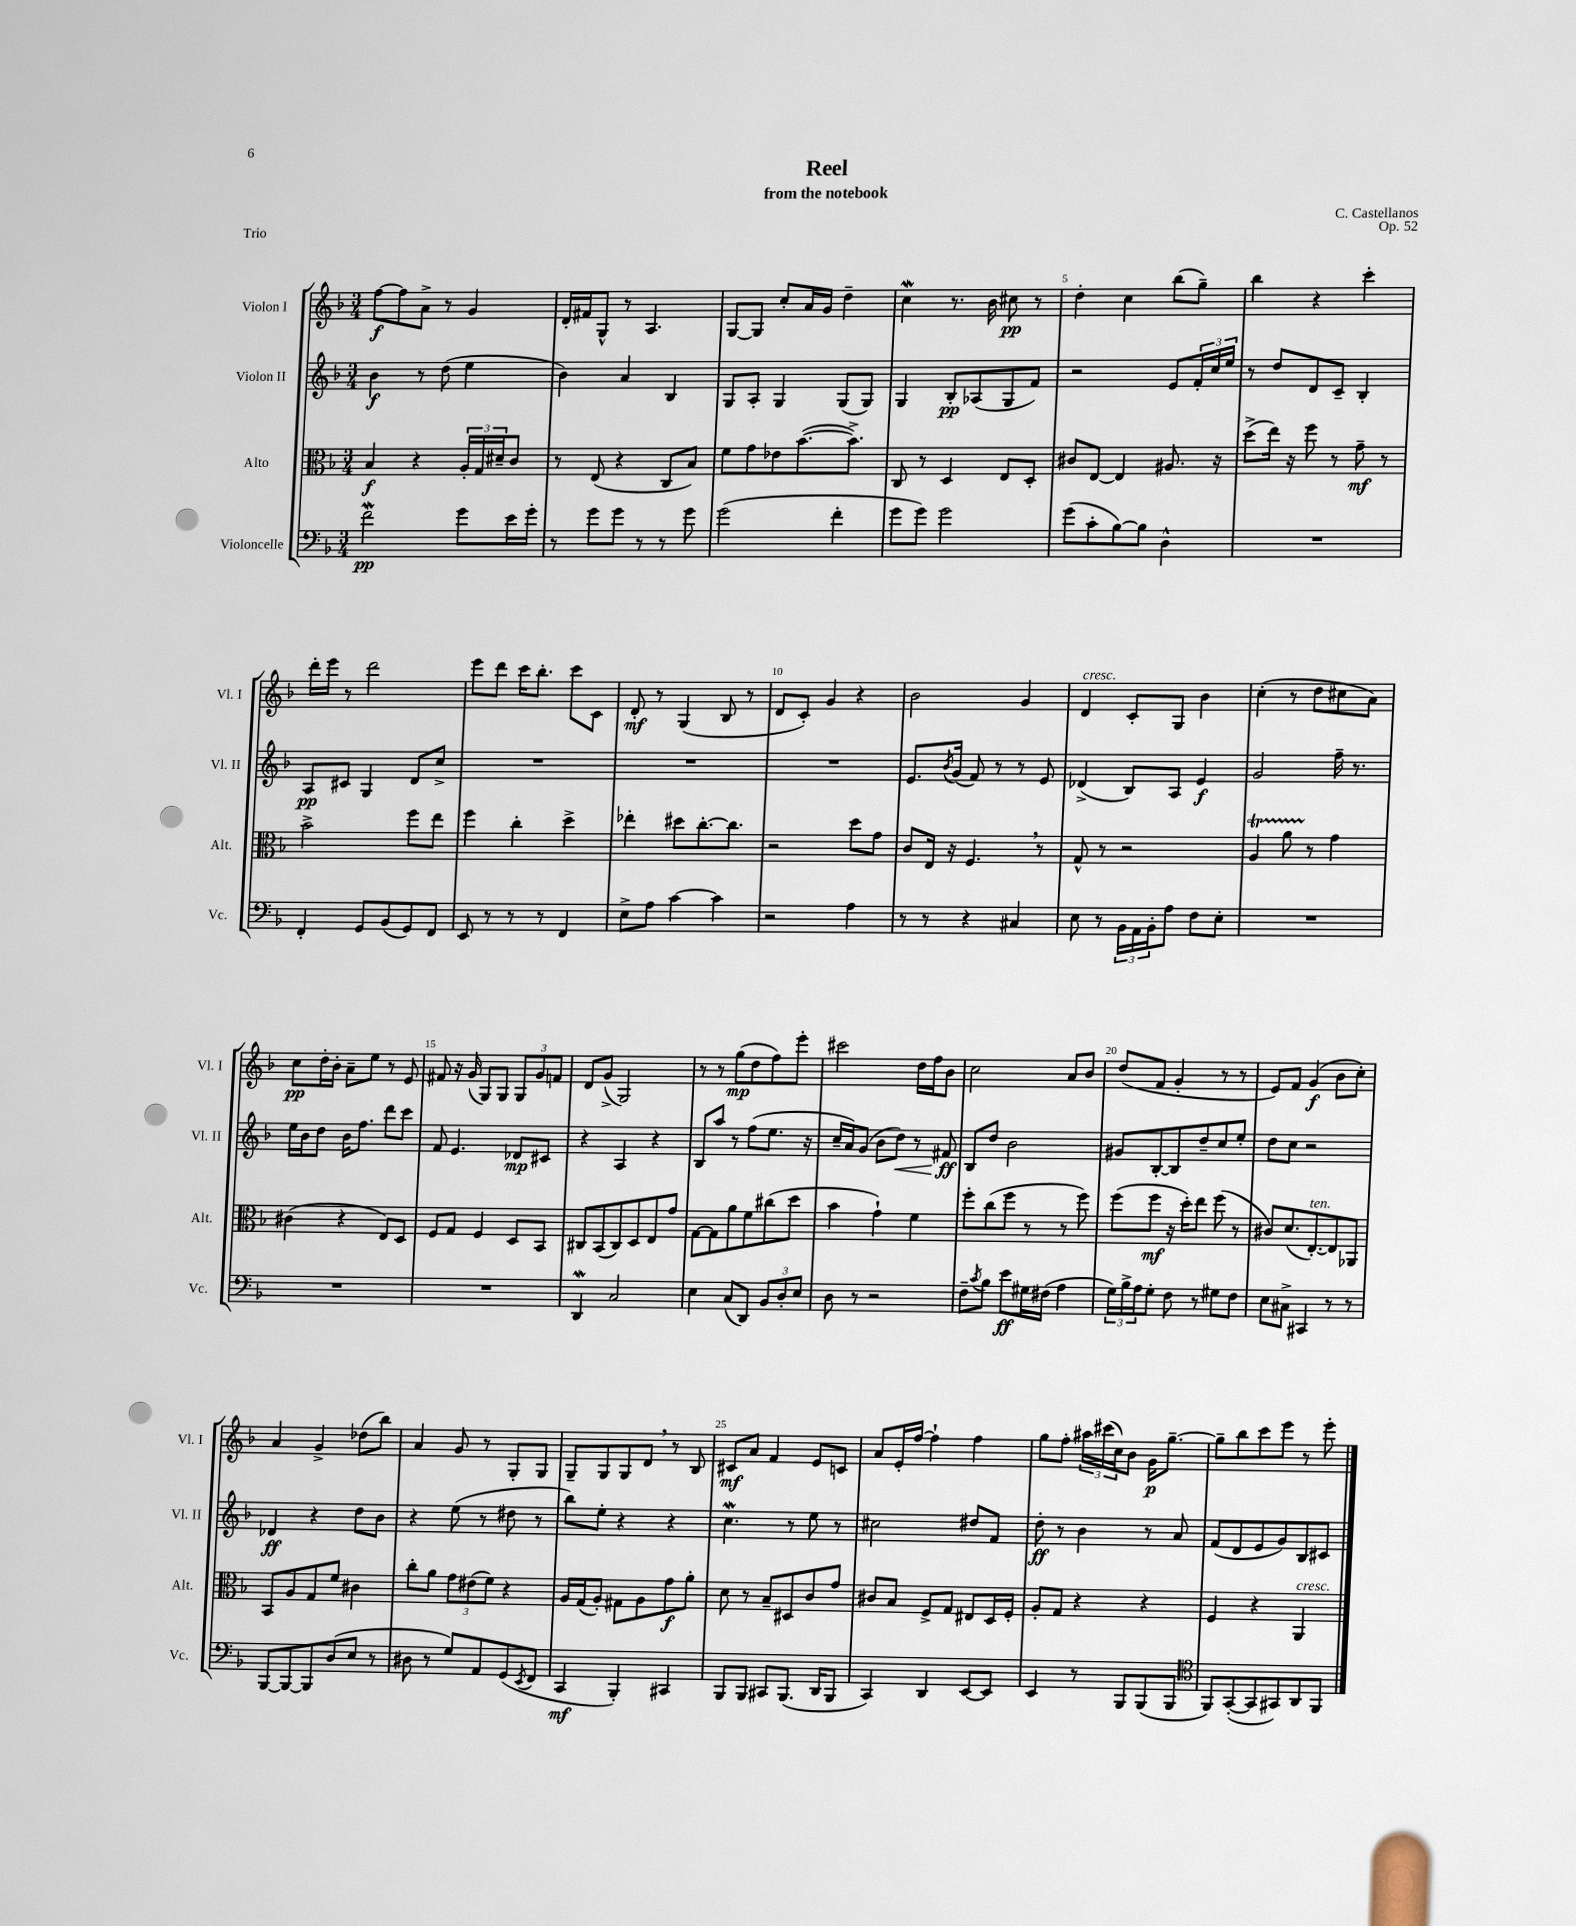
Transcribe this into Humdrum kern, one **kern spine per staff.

**kern	**dynam	**kern	**dynam	**kern	**dynam	**kern	**dynam
*part4	*part4	*part3	*part3	*part2	*part2	*part1	*part1
*staff4	*staff4	*staff3	*staff3	*staff2	*staff2	*staff1	*staff1
*I"Violoncelle	*	*I"Alto	*	*I"Violon II	*	*I"Violon I	*
*I'Vc.	*	*I'Alt.	*	*I'Vl. II	*	*I'Vl. I	*
*clefF4	*	*clefC3	*	*clefG2	*	*clefG2	*
*k[b-]	*	*k[b-]	*	*k[b-]	*	*k[b-]	*
*M3/4	*	*M3/4	*	*M3/4	*	*M3/4	*
=1	=1	=1	=1	=1	=1	=1	=1
2fw\	pp	4B-/	f	4b-\	f	[8ff\L	f
.	.	.	.	.	.	8ff\]	.
.	.	4r	.	8r	.	8a^\J	.
.	.	.	.	(8dd\	.	8r	.
8g\L	.	24A'/LL	.	4ee\	.	4g/	.
.	.	24G/	.	.	.	.	.
.	.	24d#X~/J	.	.	.	.	.
16e\L	.	8c/J	.	.	.	.	.
16g'\JJ	.	.	.	.	.	.	.
=2	=2	=2	=2	=2	=2	=2	=2
8r	.	8r	.	4b-\)	.	16d'/LL	.
.	.	.	.	.	.	16f#X/J	.
8g\L	.	(8E/	.	.	.	8G^^/J	.
8g\J	.	4r	.	4a/	.	8r	.
8r	.	.	.	.	.	4.A/	.
8r	.	8C/L	.	4B-/	.	.	.
8g\	.	8B-/J)	.	.	.	.	.
=3	=3	=3	=3	=3	=3	=3	=3
(2g\	.	8f\L	.	8G/L	.	[8G/L	.
.	.	8g\	.	8A'/J	.	8G/J]	.
.	.	8e-X\	.	4G/	.	8cc'/L	.
.	.	([8.b-\	.	.	.	16a/L	.
.	.	.	.	.	.	16g/JJ	.
4f'\	.	.	.	(8G/L	.	4dd~\	.
.	.	8.b-^\J])	.	.	.	.	.
.	.	.	.	8G/J)	.	.	.
=4	=4	=4	=4	=4	=4	=4	=4
8g\L	.	8C/	.	4G/	.	4ccW\	.
8g\J)	.	8r	.	.	.	.	.
2g\	.	4D/	.	8B-'/L	pp	8.r	.
.	.	.	.	(8A-X/	.	.	.
.	.	.	.	.	.	16b-\	.
.	.	8E/L	.	8G/	.	8cc#X\	pp
.	.	8D'/J	.	8f/J)	.	8r	.
=5	=5	=5	=5	=5	=5	=5	=5
(8g\L	.	8c#X/L	.	2r	.	4dd'\	.
8c'\	.	[8E/J	.	.	.	.	.
[8B-\)	.	4E/]	.	.	.	4cc\	.
8B-\J]	.	.	.	.	.	.	.
4D^^\	.	8.A#X/	.	8e/L	.	(8bb-\L	.
.	.	.	.	24f'/L	.	8gg~\J)	.
.	.	.	.	24cc/	.	.	.
.	.	16r	.	.	.	.	.
.	.	.	.	24ee/JJ	.	.	.
=6	=6	=6	=6	=6	=6	=6	=6
2.r	.	(8dd^\L	.	8r	.	4bb-\	.
.	.	16ee\Jk)	.	8dd/L	.	.	.
.	.	16r	.	.	.	.	.
.	.	8ff\	.	8d/	.	4r	.
.	.	8r	.	8c~/J	.	.	.
.	.	8g~\	mf	4B-'/	.	4ccc'\	.
.	.	8r	.	.	.	.	.
!!LO:LB:g=z
=7	=7	=7	=7	=7	=7	=7	=7
4FF'/	.	2b-^\	.	8A/L	pp	16ddd'\LL	.
.	.	.	.	.	.	16eee\JJ	.
.	.	.	.	8c#X/J	.	8r	.
8GG/L	.	.	.	4G/	.	2ddd\	.
(8BB-/	.	.	.	.	.	.	.
8GG/)	.	8ff\L	.	8d/L	.	.	.
8FF/J	.	8ee\J	.	8cc^/J	.	.	.
=8	=8	=8	=8	=8	=8	=8	=8
8EE/	.	4ff\	.	2.r	.	8eee\L	.
8r	.	.	.	.	.	8ddd\J	.
8r	.	4cc'\	.	.	.	16ccc\KL	.
.	.	.	.	.	.	8.bb-'\J	.
8r	.	.	.	.	.	.	.
4FF/	.	4dd^\	.	.	.	8ccc\L	.
.	.	.	.	.	.	8c\J	.
=9	=9	=9	=9	=9	=9	=9	=9
8E^\L	.	4ee-X'\	.	2.r	.	8d'/	mf
8A\J	.	.	.	.	.	8r	.
[4c\	.	8dd#X\L	.	.	.	(4G/	.
.	.	[8.cc'\	.	.	.	.	.
4c\]	.	.	.	.	.	8B-/	.
.	.	8.cc\J]	.	.	.	.	.
.	.	.	.	.	.	8r	.
=10	=10	=10	=10	=10	=10	=10	=10
2r	.	2r	.	2.r	.	8d/L	.
.	.	.	.	.	.	8c'/J)	.
.	.	.	.	.	.	4g/	.
4A\	.	8dd\L	.	.	.	4r	.
.	.	8g\J	.	.	.	.	.
=11	=11	=11	=11	=11	=11	=11	=11
8r	.	8c/L	.	8.e/L	.	2b-\	.
8r	.	16E/Jk	.	.	.	.	.
.	.	.	.	8qb-/	.	.	.
.	.	16r	.	(16g/Jk	.	.	.
4r	.	4.F,/	.	8f/)	.	.	.
.	.	.	.	8r	.	.	.
4C#X/	.	.	.	8r	.	4g/	.
.	.	8r	.	8e/	.	.	.
=12	=12	=12	=12	=12	=12	=12	=12
!	!	!	!	!	!	!LO:TX:a:i:t=cresc.	!
8E\	.	8G^^/	.	(4d-X^/	.	4d/	.
8r	.	8r	.	.	.	.	.
24BB-\LL	.	2r	.	8B-/L)	.	8c'/L	.
24AA\	.	.	.	.	.	.	.
24BB-'\J	.	.	.	.	.	.	.
8A\J	.	.	.	8A/J	.	8G/J	.
8F\L	.	.	.	4e/	f	4b-\	.
8E'\J	.	.	.	.	.	.	.
=13	=13	=13	=13	=13	=13	=13	=13
2.r	.	4At/	.	2g/	.	(4cc'\	.
.	.	8aTTT\	.	.	.	8r	.
.	.	8r	.	.	.	8dd\L	.
.	.	4g\	.	16ff~\	.	8cc#X\	.
.	.	.	.	8.r	.	.	.
.	.	.	.	.	.	8a\J)	.
!!LO:LB:g=z
=14	=14	=14	=14	=14	=14	=14	=14
2.r	.	(4c#X\	.	16ee\LL	.	8cc\L	pp
.	.	.	.	16b-\J	.	.	.
.	.	.	.	8dd\J	.	16dd'\L	.
.	.	.	.	.	.	16b-'\JJ	.
.	.	4r	.	16b-\KL	.	8a~\L	.
.	.	.	.	8.ff\J	.	.	.
.	.	.	.	.	.	8ee\J	.
.	.	8E/L)	.	8ddd\L	.	8r	.
.	.	8D/J	.	8ccc\J	.	8e/	.
=15	=15	=15	=15	=15	=15	=15	=15
2.r	.	8F/L	.	8f/	.	8f#X/	.
.	.	8G/J	.	4.e/	.	16r	.
.	.	.	.	.	.	(16g/	.
.	.	4F/	.	.	.	8G/L)	.
.	.	.	.	.	.	8G/J	.
.	.	8D/L	.	8d-X/L	mp	12G/L	.
.	.	.	.	.	.	12g/	.
.	.	8BB-/J	.	8c#X/J	.	.	.
.	.	.	.	.	.	12fn/J	.
=16	=16	=16	=16	=16	=16	=16	=16
4DDW/	.	8C#X/L	.	4r	.	8d/L	.
.	.	(8BB-/	.	.	.	(8g^/J	.
2C/	.	8C#/)	.	4A/	.	2G/)	.
.	.	8D/	.	.	.	.	.
.	.	8E/	.	4r	.	.	.
.	.	8g/J	.	.	.	.	.
=17	=17	=17	=17	=17	=17	=17	=17
4E\	.	[8G\L	.	8B-/L	.	8r	.
.	.	8G\]	.	8aa/J	.	8r	.
(8C/L	.	8a\	.	8r	.	(8gg\L	mp
8DD/J)	.	8f\	.	(8ff\L	.	8dd\	.
12BB-/L	.	(8cc#X\	.	8.ee\J	.	8ff\)	.
12D'/	.	.	.	.	.	.	.
.	.	8dd\J	.	.	.	8eee'\J	.
12E/J	.	.	.	.	.	.	.
.	.	.	.	16r	.	.	.
=18	=18	=18	=18	=18	=18	=18	=18
8D\	.	4b-\	.	16cc~/LL	.	2ccc#X\	.
.	.	.	.	16a/J)	.	.	.
8r	.	.	.	(8g/J	.	.	.
2r	.	4g`\)	.	8b-\L	.	.	.
!	!	!	!	!	!LO:HP:b	!	!
.	.	.	.	8dd\J)	<	.	.
.	.	4f\	.	8r	.	16dd\LL	.
.	.	.	.	.	.	16ff\J	.
.	.	.	.	8f#X/	ff	8b-\J	.
.	.	.	.	.	[	.	.
=19	=19	=19	=19	=19	=19	=19	=19
8F~\L	.	8ff'\L	.	8B-/L	.	2cc\	.
8qc/	.	.	.	.	.	.	.
8B-\J	.	(8cc\	.	8dd/J	.	.	.
8e\L	ff	8ff\J	.	2b-\	.	.	.
16G#X\L	.	8r	.	.	.	.	.
(16F#X\JJ	.	.	.	.	.	.	.
4A\	.	8r	.	.	.	8a/L	.
.	.	8ff\)	.	.	.	8b-/J	.
=20	=20	=20	=20	=20	=20	=20	=20
24G\LL)	.	(8ff\L	.	8g#X/L	.	(8dd/L	.
24B-^\	.	.	.	.	.	.	.
24A\J	.	.	.	.	.	.	.
8G'\J	.	8ff\J	mf	[8B-'/	.	8f/J	.
8F\	.	16r	.	8B-/]	.	4g'/	.
.	.	16dd'\KL)	.	.	.	.	.
8r	.	8ee\J	.	8dd~/	.	.	.
8G#X\L	.	(8ff\	.	8cc/	.	8r	.
8F\J	.	8r	.	8ee'/J	.	8r	.
=21	=21	=21	=21	=21	=21	=21	=21
8E\L	.	8c#X/L)	.	8dd\L	.	8e/L)	.
8C#X^\J	.	(8.d/	.	8cc\J	.	8f/J	.
4CC#X/	.	.	.	2r	.	(4g/	f
!	!	!LO:TX:a:i:t=ten.	!	!	!	!	!
.	.	[8.E'/)	.	.	.	.	.
8r	.	8E/]	.	.	.	8b-\L	.
8r	.	8AA-X/J	.	.	.	8cc'\J)	.
!!LO:LB:g=z
=22	=22	=22	=22	=22	=22	=22	=22
[8BBB-/L	.	8BB-/L	.	4d-X/	ff	4a/	.
8BBB-/_	.	8A/	.	.	.	.	.
8BBB-/]	.	8G/	.	4r	.	4g^/	.
(8D/	.	8f/J	.	.	.	.	.
8E/J	.	4c#X\	.	8dd\L	.	(8dd-X\L	.
8r	.	.	.	8b-\J	.	8bb-\J)	.
=23	=23	=23	=23	=23	=23	=23	=23
8D#X\	.	8cc'\L	.	4r	.	4a/	.
8r	.	8a\J	.	.	.	.	.
8G/L)	.	12g\L	.	(8ee\	.	8g/	.
.	.	(12e#X\	.	.	.	.	.
8AA/	.	.	.	8r	.	8r	.
.	.	12f\J)	.	.	.	.	.
(8GG/	.	4r	.	8dd#X\	.	8G'/L	.
8qEE/	.	.	.	.	.	.	.
8FF/J	.	.	.	8r	.	8G/J	.
=24	=24	=24	=24	=24	=24	=24	=24
4CC/	mf	16A/LL	.	8bb-\L)	.	8G~/L	.
.	.	(16G/J	.	.	.	.	.
.	.	8A'/J)	.	8ee'\J	.	8G/	.
4BBB-'/)	.	8G#X\L	.	4r	.	8G/	.
.	.	8A\	.	.	.	8d,/J	.
4CC#X/	.	8g\	f	4r	.	8r	.
.	.	8a'\J	.	.	.	8B-/	.
=25	=25	=25	=25	=25	=25	=25	=25
8BBB-/L	.	8d\	.	4.ccW\	.	8c#X/L	mf
8BBB-/J	.	8r	.	.	.	8a/J	.
8CC#X/L	.	8B-~/L	.	.	.	4f/	.
(8.BBB-/J	.	8D#X/	.	8r	.	.	.
.	.	8c/	.	8ee\	.	8e/L	.
16DD/KL	.	.	.	.	.	.	.
8BBB-/J	.	8g/J	.	8r	.	8cn/J	.
=26	=26	=26	=26	=26	=26	=26	=26
4CC/)	.	8c#X/L	.	2cc#X\	.	8a/L	.
.	.	8B-/J	.	.	.	16e'/L	.
.	.	.	.	.	.	[16ff/JJ	.
4DD/	.	8F^/L	.	.	.	4ff`\]	.
.	.	8G/J	.	.	.	.	.
[8EE/L	.	8E#X/L	.	8dd#X/L	.	4ff\	.
8EE/J]	.	16D/L	.	8f/J	.	.	.
.	.	16F'/JJ	.	.	.	.	.
=27	=27	=27	=27	=27	=27	=27	=27
4EE/	.	8A'/L	.	8dd'\	ff	8gg\L	.
.	.	8G/J	.	8r	.	8ff'\J	.
8r	.	4r	.	4b-\	.	24aa#X\LL	.
.	.	.	.	.	.	(24ccc#X\	.
.	.	.	.	.	.	24cc\J)	.
8BBB-/L	.	.	.	.	.	8b-\J	.
(8BBB-/	.	4r	.	8r	.	16g\KL	p
.	.	.	.	.	.	[8.gg~\J	.
8BBB-/J	.	.	.	8a/	.	.	.
=28	=28	=28	=28	=28	=28	=28	=28
*clefC4	*	*	*	*	*	*	*
8FF/L)	.	4F/	.	(8f/L	.	8gg~\L]	.
([8GG'/	.	.	.	8d/	.	8bb-\	.
8GG/]	.	4r	.	8e/	.	8ccc\	.
8GG#X/)	.	.	.	8g/)	.	8eee\J	.
!	!	!LO:TX:a:i:t=cresc.	!	!	!	!	!
8AA/	.	4AA/	.	8B-/	.	8r	.
8FF/J	.	.	.	8c#X/J	.	8eee'\	.
==	==	==	==	==	==	==	==
*-	*-	*-	*-	*-	*-	*-	*-
